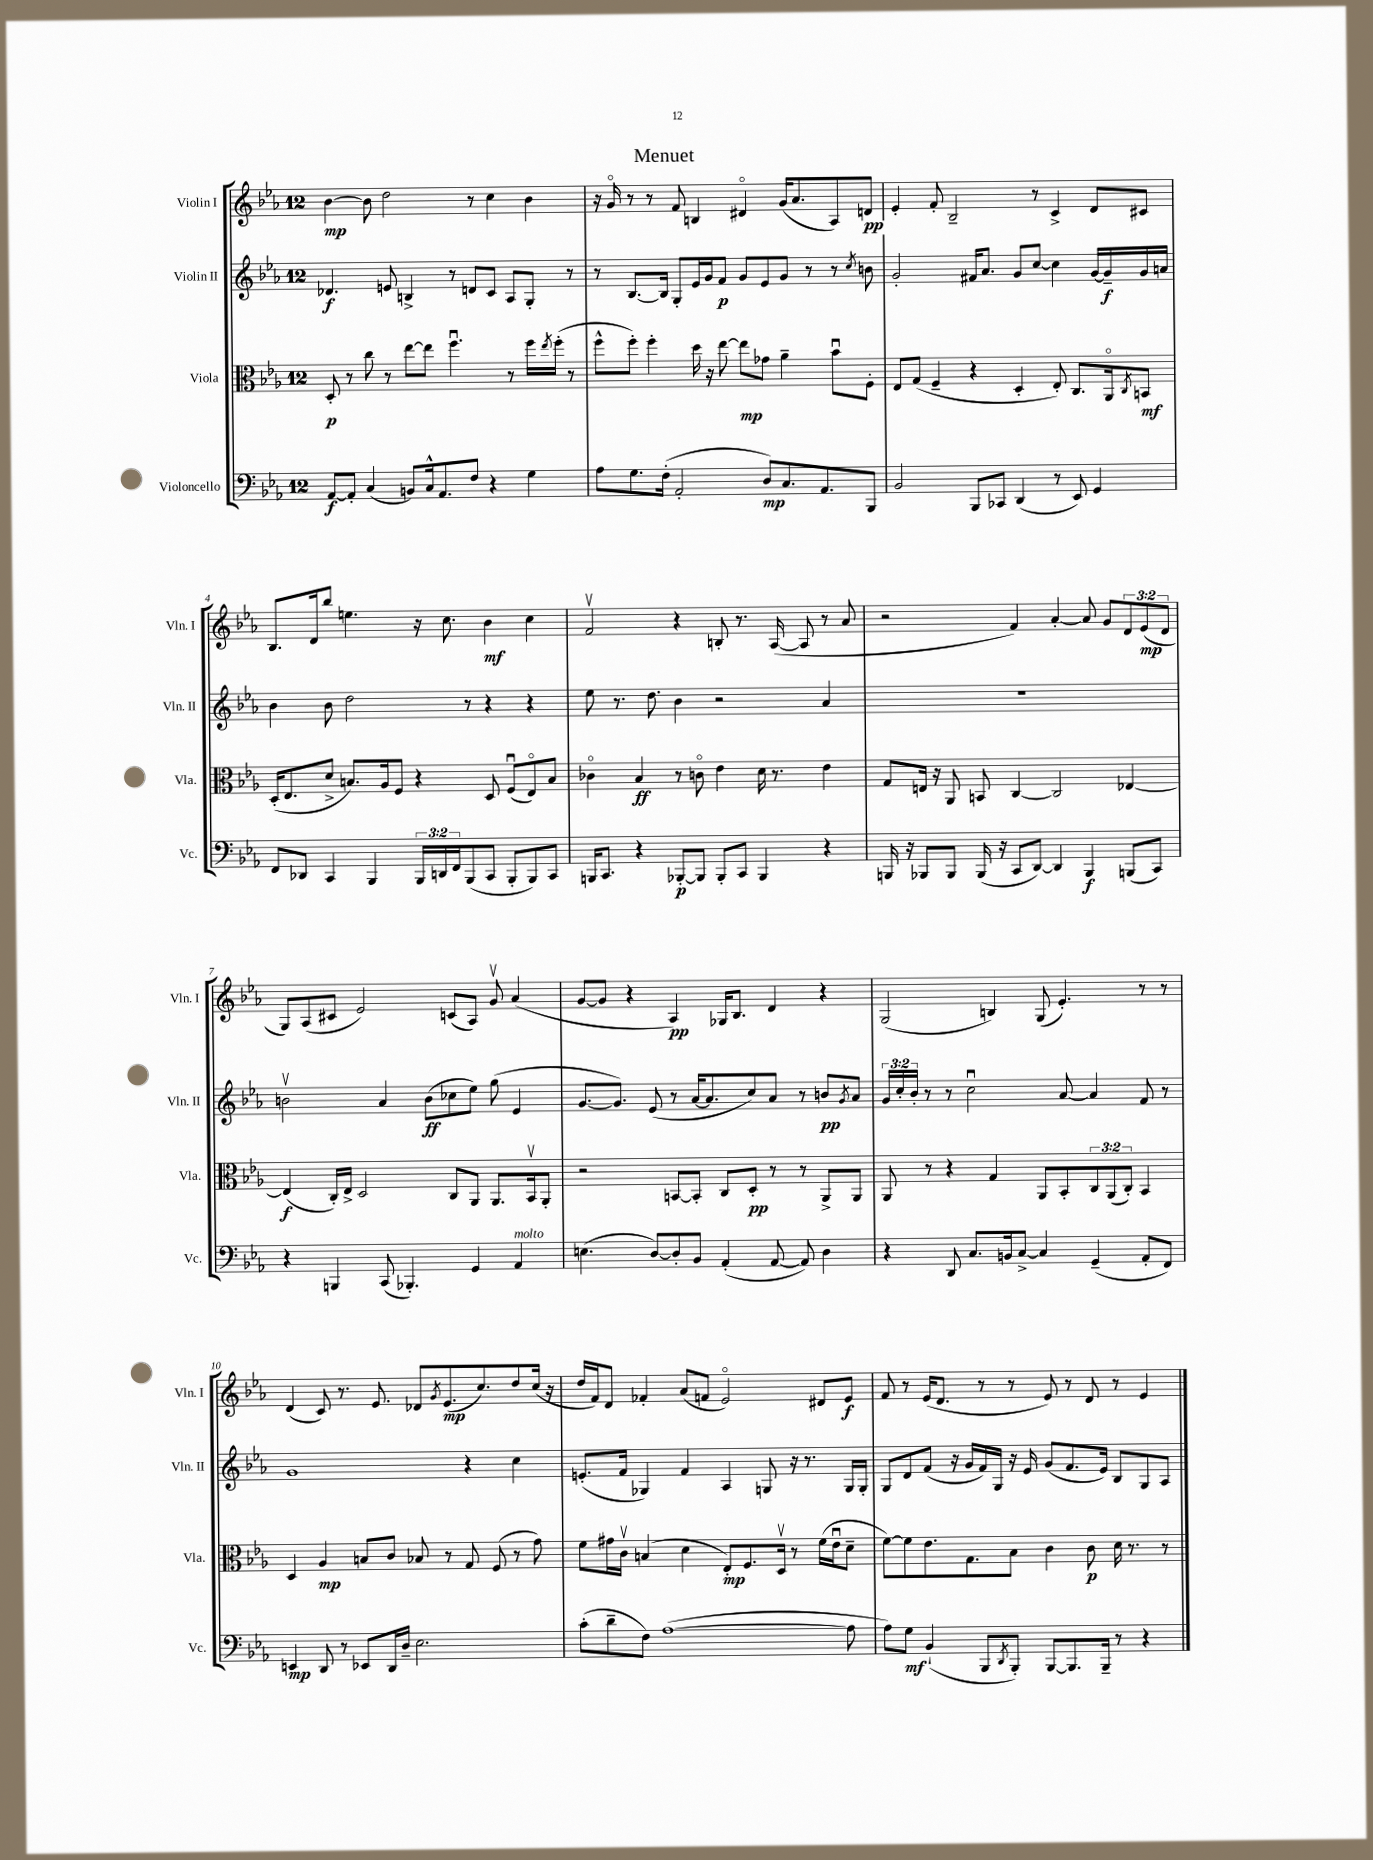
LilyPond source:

\header { title = "Menuet" }
<<
\new StaffGroup <<
\new Staff = "s0" \with { instrumentName = "Violin I" shortInstrumentName = "Vln. I" } {
    \clef treble \key ees \major \once \override Staff.TimeSignature.style = #'single-digit \time 12/8 \override Staff.TupletNumber.text = #tuplet-number::calc-fraction-text
    bes'4~\mp bes'8 d''2 r8 c''4 bes'4 |
    r16 g'16\flageolet r8 r8 f'8 b4 dis'4\flageolet g'16( aes'8. aes8) d'8\pp |
    ees'4-. f'8-. bes2-- r8 c'4-> d'8 cis'8 |
    bes8. d'16 bes''8 e''4. r16 c''8. bes'4\mf c''4 |
    f'2\upbow r4 b8-. r8. aes16~( aes8 r8 aes'8 |
    r2 f'4) aes'4~-. aes'8 g'8 \tuplet 3/2 { d'8 ees'8\mp( d'8 } |
    g8) aes8( cis'8 ees'2) c'8( aes8) g'8\upbow aes'4( |
    g'8~ g'8 r4 aes4\pp) ges16 bes8. d'4 r4 |
    g2( b4) g8( ees'4.-.) r8 r8 |
    d'4( c'8) r8. ees'8. des'8 \acciaccatura { g'8 } ees'8.\mp( c''8.) d''8 c''16( r16 |
    d''16 f'16) d'8 fes'4-. aes'8( f'8 ees'2\flageolet) dis'8 ees'8\f |
    f'8 r8 ees'16( d'8. r8 r8 ees'8) r8 d'8 r8 ees'4 \bar "|." |
}
\new Staff = "s1" \with { instrumentName = "Violin II" shortInstrumentName = "Vln. II" } {
    \clef treble \key ees \major \once \override Staff.TimeSignature.style = #'single-digit \time 12/8 \override Staff.TupletNumber.text = #tuplet-number::calc-fraction-text
    des'4.\f e'8 b4-> r8 d'8 c'8 aes8 g8-. r8 |
    r8 bes8.~ bes16 g8-. ees'16 g'16 f'8\p g'8 ees'8 g'8 r8 r8 \acciaccatura { c''8 } b'8 |
    g'2-. fis'16 aes'8. g'8 c''8~ c''4 g'16~ g'16--\f g'16 a'16 |
    bes'4 bes'8 d''2 r8 r4 r4 |
    ees''8 r8. d''8. bes'4 r2 aes'4 |
    R1. |
    b'2\upbow aes'4 b'8\ff( ces''8 ees''8) g''8( ees'4 |
    g'8.~ g'8.) ees'8( r8 aes'16~ aes'8. c''8) aes'8 r8 b'8\pp \acciaccatura { g'8 } aes'8 |
    \tuplet 3/2 { g'16 c''16-. bes'16-. } r8 r8 c''2\downbow aes'8~ aes'4 f'8 r8 |
    g'1 r4 c''4 |
    e'8.-.( f'16 ges4) f'4 aes4 g8 r16 r8. g16 g16-. |
    g8 d'8 f'8( r16 g'16 f'16) g16 r16 ees'16 g'8( f'8. ees'16) bes8 g8 aes8 \bar "|." |
}
\new Staff = "s2" \with { instrumentName = "Viola" shortInstrumentName = "Vla." } {
    \clef alto \key ees \major \once \override Staff.TimeSignature.style = #'single-digit \time 12/8 \override Staff.TupletNumber.text = #tuplet-number::calc-fraction-text
    d8-.\p r8 c''8 r8 ees''8~ ees''8 f''4.\downbow r8 f''16 \acciaccatura { ees''8 } f''16-.( r8 |
    f''8-^ f''8-.) f''4-. d''16 r16 ees''8~ ees''8\mp ges'8 aes'4-- bes'8\downbow f8-. |
    ees8 g8( f4-- r4 d4-. ees8-.) c8. aes,16\flageolet \acciaccatura { c8 } b,8\mf |
    d16-.( ees8. d'8-> b8.) aes16 f8 r4 d8 f8\downbow( ees8\flageolet) b8 |
    ces'4\flageolet bes4\ff r8 c'8\flageolet ees'4 d'16 r8. ees'4 |
    g8 e16 r16 aes,8 b,8 c4~ c2 ees4~ |
    ees4\f( c16-.) ees16-> d2 c8 aes,8 aes,8. bes,16\upbow aes,8-. |
    r2 b,8~ b,8-. c8 d8-.\pp r8 r8 aes,8-> aes,8 |
    aes,8 r8 r4 g4 aes,8 bes,8-. \tuplet 3/2 { c8 aes,8( c8-.) } bes,4 |
    d4 aes4\mp b8 c'8 bes8 r8 g8 f8( r8 g'8) |
    f'8 gis'16 c'16\upbow b4( d'4 ees8-.\mp) f8. d16\upbow r8 f'16( ees'16\downbow d'8-- |
    f'8~) f'8 ees'8. g8. bes8 c'4 c'8\p d'16 r8. r8 \bar "|." |
}
\new Staff = "s3" \with { instrumentName = "Violoncello" shortInstrumentName = "Vc." } {
    \clef bass \key ees \major \once \override Staff.TimeSignature.style = #'single-digit \time 12/8 \override Staff.TupletNumber.text = #tuplet-number::calc-fraction-text
    aes,8~\f aes,8-. c4( b,8) c16-^ aes,8. f8 r4 g4 |
    aes8 g8. f16-.( aes,2-. d8\mp) c8. aes,8. bes,,8 |
    bes,2 bes,,8 ces,8 d,4( r8 ees,8) g,4 |
    f,8 des,8 c,4 bes,,4 \tuplet 3/2 { bes,,16 d,16 f,16 } bes,,8( c,8 bes,,8-. bes,,8) c,8 |
    b,,16 c,8. r4 bes,,8~-.\p bes,,8 bes,,8-. c,8 bes,,4 r4 |
    b,,16 r16 bes,,8 bes,,8 bes,,16( r16 c,8 d,8~) d,4 bes,,4\f b,,8( c,8) |
    r4 b,,4 c,8( bes,,4.-.) g,4 aes,4^\markup { \italic "molto" } |
    e4.( d8~) d8-. bes,8 aes,4-.( aes,8~ aes,8) d4 |
    r4 d,8 c8. b,16 c8~-> c4 g,4--( aes,8-. f,8) |
    e,4\mp d,8 r8 ees,8 d,16 d16-- ees2. |
    c'8-.( d'8-- f8) aes1~( aes8 |
    aes8) g8\mf bes,4-!( bes,,8 \acciaccatura { d,8 } bes,,8-.) bes,,8~ bes,,8. bes,,16-- r8 r4 \bar "|." |
}
>>
>>
